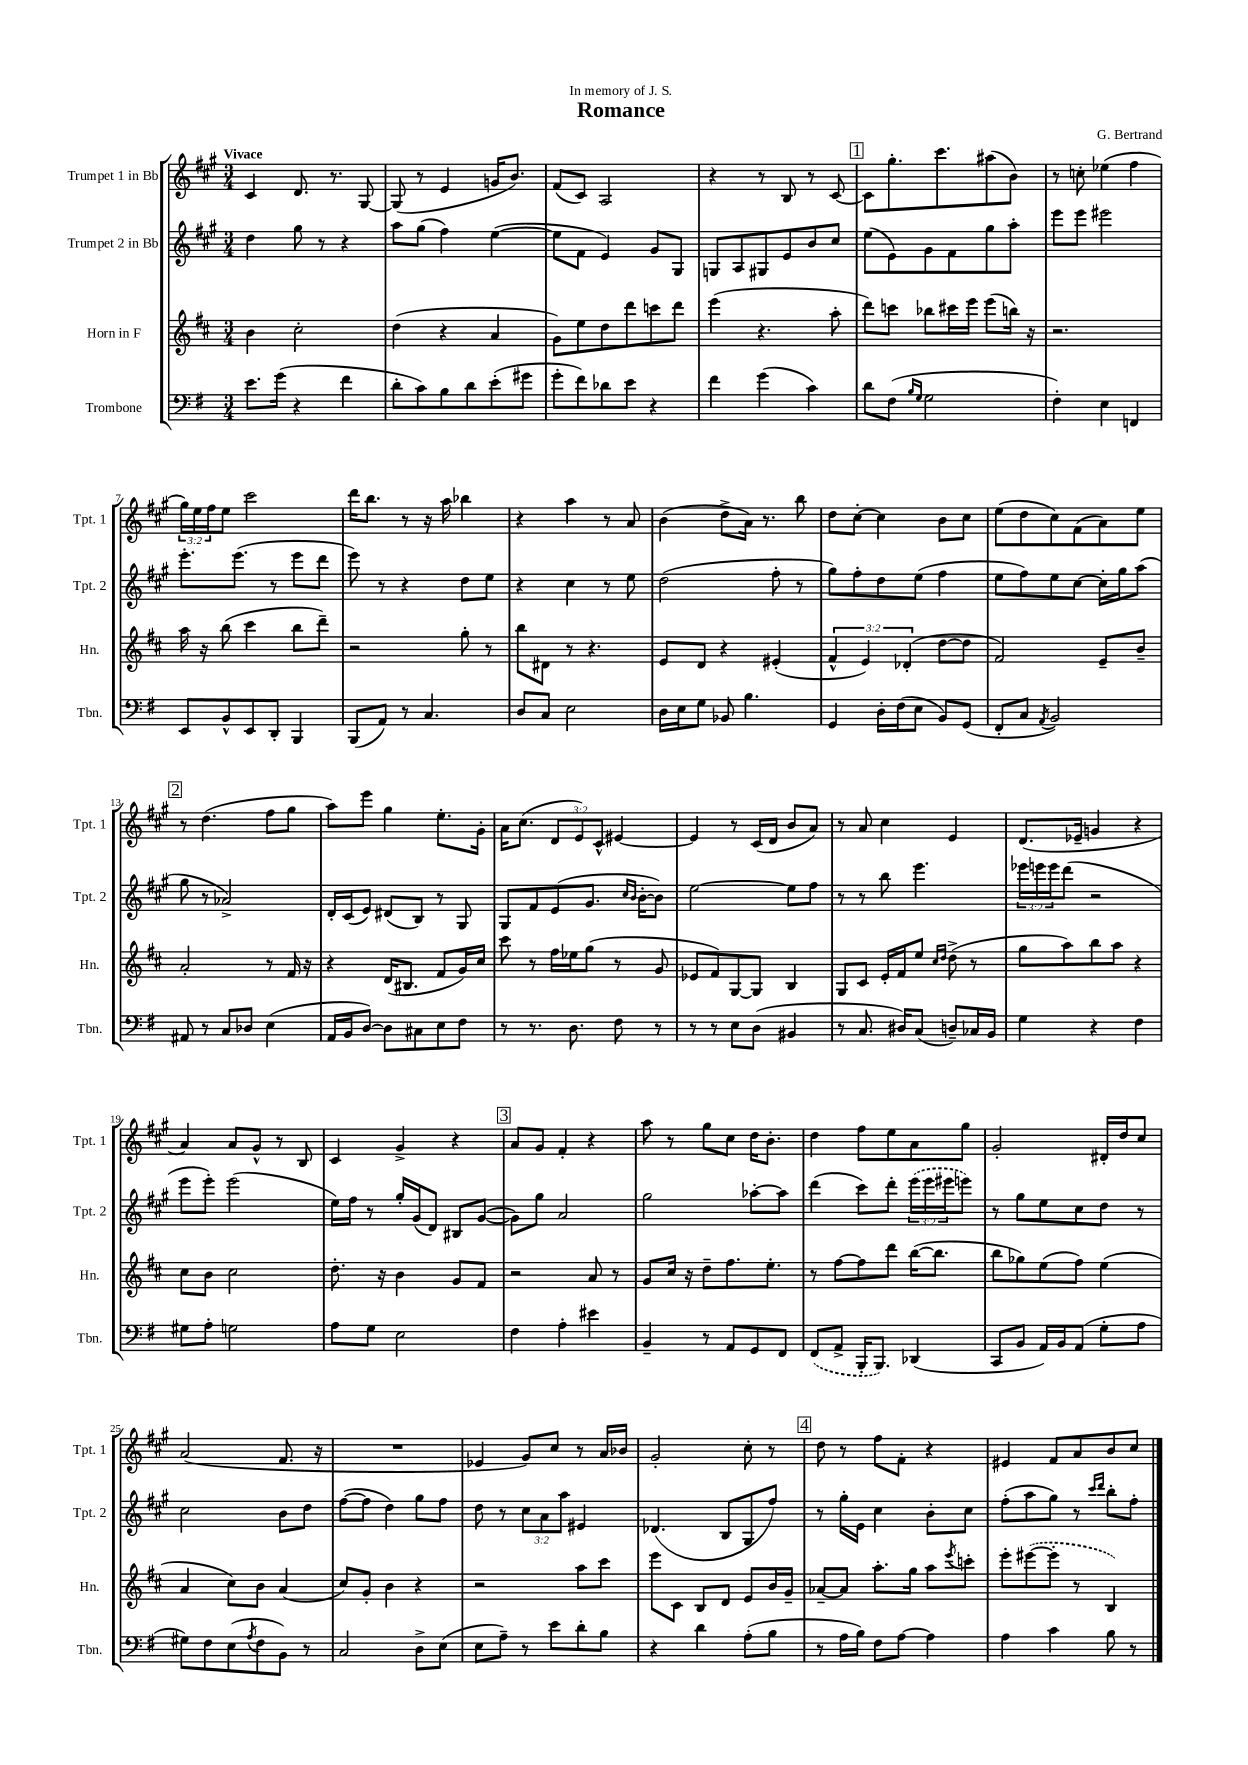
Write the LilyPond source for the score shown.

\header { title = "Romance" composer = "G. Bertrand" dedication = "In memory of J. S." }
<<
\new StaffGroup <<
\new Staff = "s0" \with { instrumentName = "Trumpet 1 in Bb" shortInstrumentName = "Tpt. 1" } {
    \clef treble \key a \major \numericTimeSignature \time 3/4 \override Staff.TupletNumber.text = #tuplet-number::calc-fraction-text \tempo "Vivace"
    cis'4 d'8. r8. gis8~ |
    gis8( r8 e'4 g'16 b'8.) |
    fis'8( cis'8) a2 |
    r4 r8 b8 r8 cis'8~ |
    \mark \markup { \box "1" } cis'8 gis''8.-. cis'''8. ais''8( b'8) |
    r8 c''8-. ees''4( fis''4 |
    \tuplet 3/2 { gis''16) e''16 fis''16 } e''8 cis'''2 |
    d'''16 b''8. r8 r16 a''16 bes''4 |
    r4 a''4 r8 a'8 |
    b'4( d''8-> a'16) r8. b''8 |
    d''8 cis''8~-. cis''4 b'8 cis''8 |
    e''8( d''8 cis''8) fis'8( a'8) e''8 |
    \mark \markup { \box "2" } r8 d''4.( fis''8 gis''8 |
    a''8) e'''8 gis''4 e''8.-. gis'16-. |
    a'16 cis''8.( \tuplet 3/2 { d'8 e'8) cis'8-^ } eis'4~ |
    eis'4 r8 cis'16( d'16 b'8 a'8) |
    r8 a'8 cis''4 e'4 |
    d'8.( ees'16-- g'4 r4 |
    a'4) a'8 gis'8-^ r8 b8 |
    cis'4 gis'4-> r4 |
    \mark \markup { \box "3" } a'8 gis'8 fis'4-. r4 |
    a''8 r8 gis''8 cis''8 d''16 b'8.-. |
    d''4 fis''8 e''8 a'8 gis''8 |
    gis'2-. dis'16-. d''16 cis''8 |
    a'2( fis'8. r16 |
    R2. |
    ees'4 gis'8) cis''8 r8 a'16 bes'16 |
    gis'2-. cis''8-. r8 |
    \mark \markup { \box "4" } d''8 r8 fis''8 fis'8-. r4 |
    eis'4 fis'8 a'8 b'8 cis''8 \bar "|." |
}
\new Staff = "s1" \with { instrumentName = "Trumpet 2 in Bb" shortInstrumentName = "Tpt. 2" } {
    \clef treble \key a \major \numericTimeSignature \time 3/4 \override Staff.TupletNumber.text = #tuplet-number::calc-fraction-text
    d''4 gis''8 r8 r4 |
    a''8 gis''8( fis''4) e''4~( |
    e''8 fis'8 e'4) gis'8 gis8 |
    g8 a8 gis8 e'8 b'8 cis''8 |
    \mark \markup { \box "1" } e''8( e'8) gis'8 fis'8 gis''8 a''8-. |
    e'''8 e'''8 eis'''2 |
    e'''8.-. e'''8.( r8 e'''8 d'''8 |
    e'''8) r8 r4 d''8 e''8 |
    r4 cis''4 r8 e''8 |
    d''2( fis''8-. r8 |
    gis''8) fis''8-. d''8 e''8( fis''4 |
    e''8 fis''8) e''8 cis''8~ cis''16-. gis''16 a''8( |
    \mark \markup { \box "2" } gis''8 r8 aes'2->) |
    d'16-. cis'16( e'8) dis'8( b8) r8 gis8 |
    gis8 fis'8 e'8( gis'8. \grace { cis''16 b'16 } b'16~-. b'8) |
    e''2~ e''8 fis''8 |
    r8 r8 b''8 e'''4. |
    \tuplet 3/2 { ees'''16 e'''16 e'''16 } d'''8( r2 |
    e'''8 e'''8-.) e'''2( |
    e''16) fis''16 r8 gis''16-. gis'16( d'8) bis8 gis'8~( |
    \mark \markup { \box "3" } gis'8) gis''8 a'2 |
    gis''2 aes''8~-. aes''8 |
    d'''4( cis'''8) d'''8-. \tuplet 3/2 { \once \slurDashed e'''16( e'''16 eis'''16 } e'''8) |
    r8 gis''8 e''8 cis''8 d''8 r8 |
    cis''2 b'8 d''8 |
    fis''8~( fis''8 d''4) gis''8 fis''8 |
    d''8 r8 \tuplet 3/2 { cis''8 a'8 a''8 } eis'4 |
    des'4.( b8 gis8 fis''8) |
    \mark \markup { \box "4" } r8 gis''16-. e'16 cis''4 b'8-. cis''8 |
    fis''8-.( a''8 gis''8) r8 \grace { cis'''16 d'''16 } b''8-. fis''8-. \bar "|." |
}
\new Staff = "s2" \with { instrumentName = "Horn in F" shortInstrumentName = "Hn." } {
    \clef treble \key d \major \numericTimeSignature \time 3/4 \override Staff.TupletNumber.text = #tuplet-number::calc-fraction-text
    b'4 cis''2-. |
    d''4( r4 a'4 |
    g'8) e''8 d''8 d'''8 c'''8 d'''8 |
    e'''4( r4. a''8-. |
    \mark \markup { \box "1" } d'''8) c'''8 bes''8 cis'''16 e'''16 e'''8( b''16) r16 |
    r2. |
    a''16 r16 b''8( cis'''4 b''8 d'''8--) |
    r2 g''8-. r8 |
    b''8 dis'8 r8 r4. |
    e'8 d'8 r4 eis'4-.( |
    \tuplet 3/2 { fis'4-^ e'4) des'4-.( } d''8~ d''8 |
    fis'2) e'8-- b'8-- |
    \mark \markup { \box "2" } a'2-. r8 fis'16 r16 |
    r4 d'16( bis8. fis'8 g'16) cis''16 |
    cis'''8 r8 fis''16 ees''16 g''8( r8 g'8 |
    ees'8 fis'8) g8~ g8 b4 |
    g8 cis'8 e'16-. fis'16 e''8 \grace { cis''16 d''16 } d''8->( r8 |
    g''8 a''8) b''8 a''8 r4 |
    cis''8 b'8 cis''2 |
    d''8.-. r16 b'4 g'8 fis'8 |
    \mark \markup { \box "3" } r2 a'8 r8 |
    g'8 cis''16 r16 d''8-- fis''8. e''8.-. |
    r8 fis''8~ fis''8 d'''8 b''16~( b''8. |
    b''8 ges''8) e''8( fis''8) e''4( |
    a'4 cis''8) b'8 a'4( |
    cis''8) g'8-. b'4 r4 |
    r2 a''8 cis'''8 |
    e'''8 cis'8 b8 d'8 e'8 b'16 g'16-- |
    \mark \markup { \box "4" } aes'8~-- aes'8 a''8.-. g''16 a''8 \acciaccatura { e'''8 } c'''8-. |
    e'''8-. \once \slurDashed eis'''8~( eis'''8-. r8 b4) \bar "|." |
}
\new Staff = "s3" \with { instrumentName = "Trombone" shortInstrumentName = "Tbn." } {
    \clef bass \key g \major \numericTimeSignature \time 3/4
    e'8. g'16( r4 fis'4 |
    d'8-. c'8) b8 d'8 e'8-.( gis'8 |
    g'8-. fis'8) des'8 e'8 r4 |
    fis'4 g'4( c'4) |
    \mark \markup { \box "1" } d'8 fis8( \grace { b16 g16 } g2 |
    fis4-.) e4 f,4 |
    e,8 b,8-^ e,8 d,8-. b,,4 |
    b,,8( a,8) r8 c4. |
    d8 c8 e2 |
    d16 e16 g8 bes,8 b4. |
    g,4 d16-. fis16( e8 b,8) g,8( |
    fis,8-. c8 \acciaccatura { a,8 } b,2) |
    \mark \markup { \box "2" } ais,8 r8 c8 des8 e4( |
    a,16 b,16 d8~) d8 cis8 e8 fis8 |
    r8 r8. d8. fis8 r8 |
    r8 r8 e8 d8( bis,4 |
    r8 c8. dis16) c8( d8--) ces16 b,16 |
    g4 r4 fis4 |
    gis8 a8-. g2 |
    a8 g8 e2 |
    \mark \markup { \box "3" } fis4 a4-. eis'4 |
    b,4-- r8 a,8 g,8 fis,8 |
    \once \slurDashed fis,8( a,8-> b,,16-. b,,8.) des,4( |
    c,8 b,8 a,16) b,16 a,8( g8-. a8 |
    gis8) fis8 e8( \acciaccatura { a8 } fis8 b,8) r8 |
    c2 d8-> e8( |
    e8 a8--) r8 e'8 d'8-. b8 |
    r4 d'4 a8-.( b8 |
    \mark \markup { \box "4" } r8 a16 b16) fis8 a8~ a4 |
    a4 c'4 b8 r8 \bar "|." |
}
>>
>>
